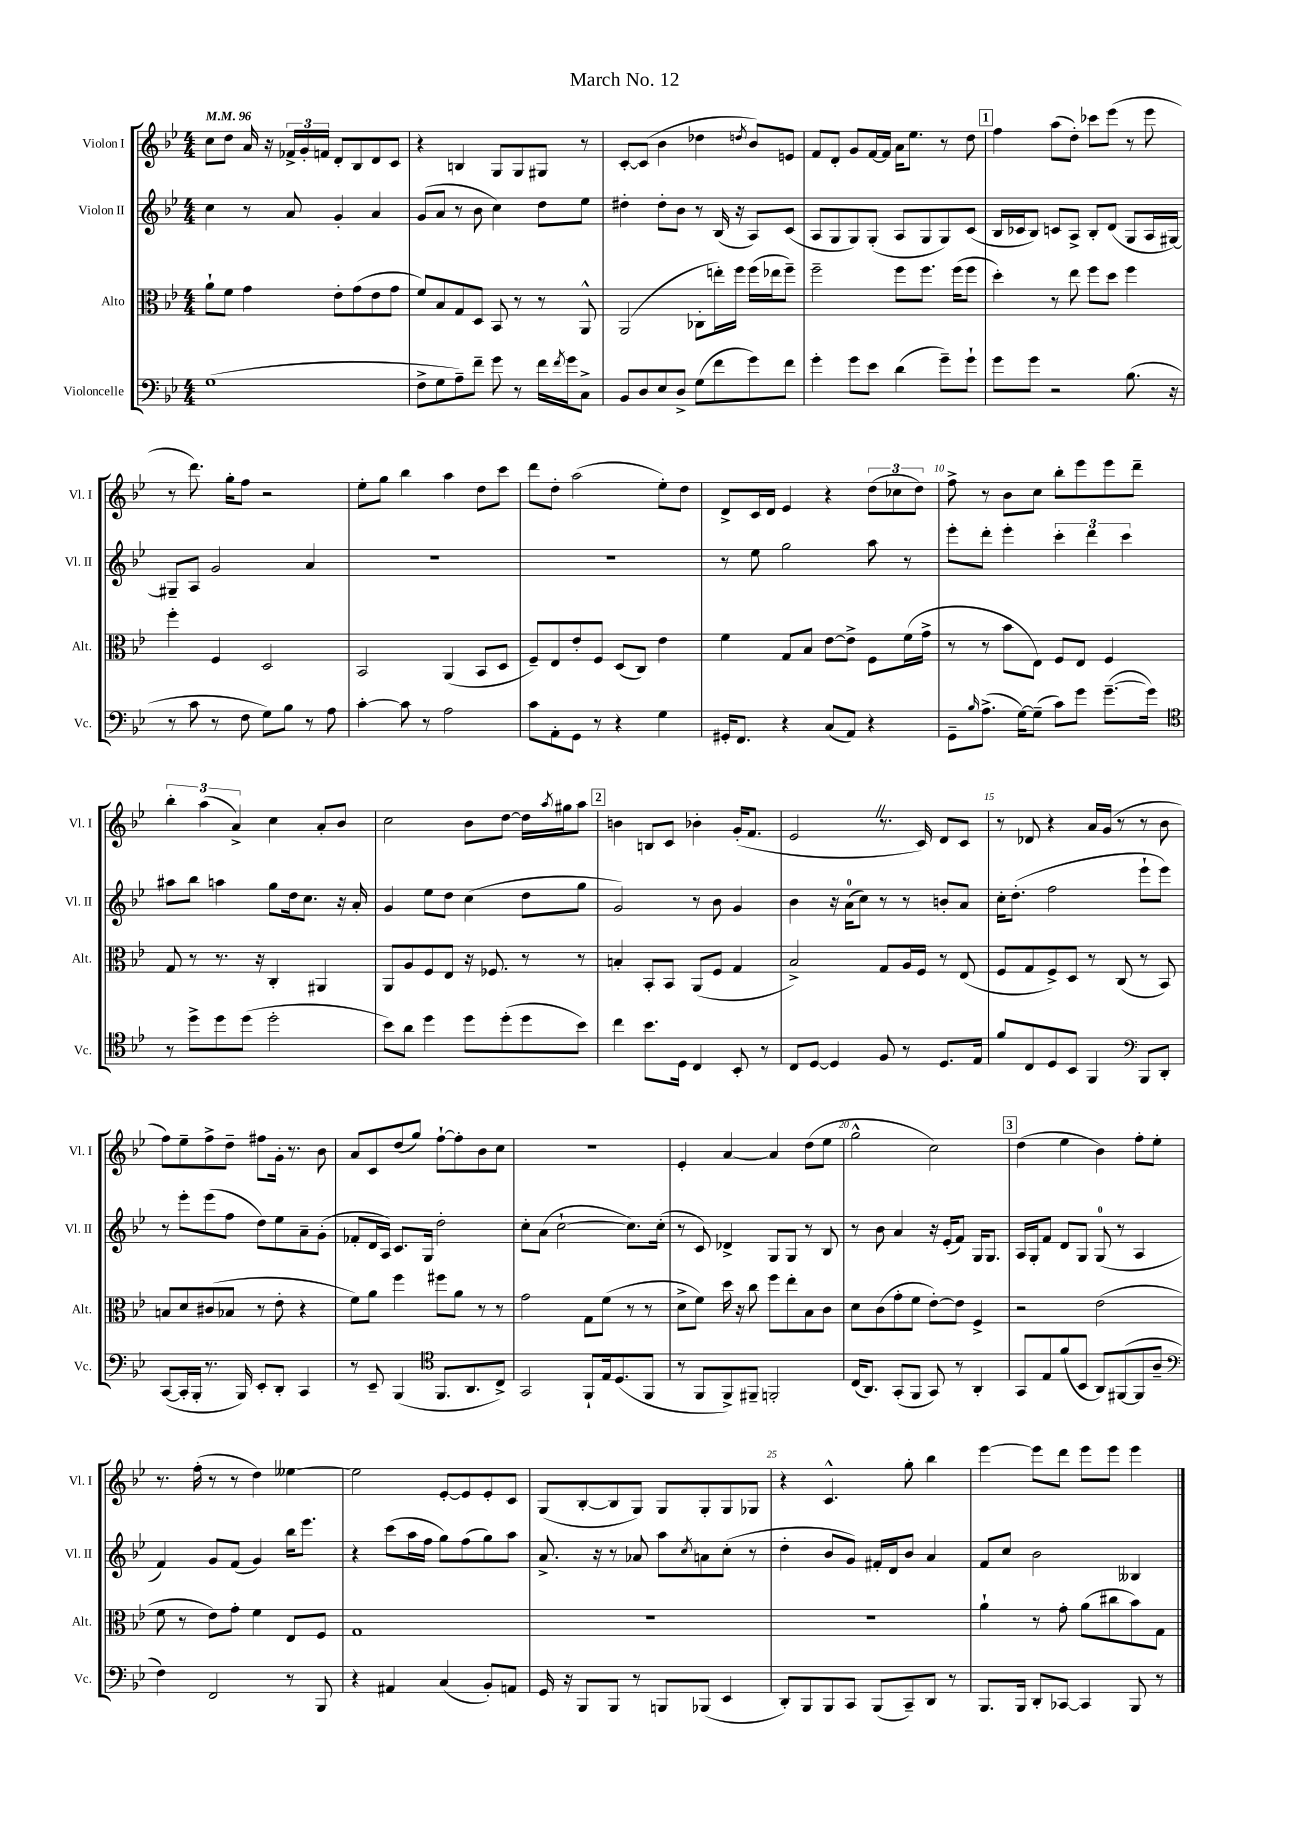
\header { title = "March No. 12" }
<<
\new StaffGroup <<
\new Staff = "s0" \with { instrumentName = "Violon I" shortInstrumentName = "Vl. I" } {
    \clef treble \key bes \major \numericTimeSignature \time 4/4 \tempo 4 = 96
    c''8 d''8 a'16 r16 \tuplet 3/2 { fes'16-> g'16-. f'16 } d'8-. bes8 d'8 c'8 |
    r4 b4 g8 g8 gis8 r8 |
    c'8~-. c'8( bes'4 des''4 \acciaccatura { d''8 } bes'8) e'8 |
    f'8 d'8-. g'8 f'16~ f'16 a'16 ees''8. r8 d''8 |
    \mark \markup { \box "1" } f''4 a''8( d''8-.) ces'''8 ees'''8( r8 ees'''8 |
    r8 d'''8.) g''16-. f''8 r2 |
    ees''8-. g''8 bes''4 a''4 d''8 c'''8 |
    d'''8 d''8-. a''2( ees''8-.) d''8 |
    d'8-> c'16 d'16 ees'4 r4 \tuplet 3/2 { d''8( ces''8 d''8) } |
    f''8-> r8 bes'8 c''8 bes''8-. ees'''8 ees'''8 d'''8-- |
    \tuplet 3/2 { bes''4-. a''4( a'4->) } c''4 a'8-. bes'8 |
    c''2 bes'8 d''8~ d''16 \acciaccatura { a''8 } gis''16 a''8 |
    \mark \markup { \box "2" } b'4 b8 c'8 bes'4-. g'16-.( f'8. |
    ees'2 \once \override BreathingSign.text = \markup { \musicglyph "scripts.caesura.straight" } \breathe r8. c'16) d'8 c'8 |
    r8 des'8 r4 a'16 g'16( r8 r8 bes'8 |
    f''8) ees''8-- f''8-> d''8-- fis''8 g'16-. r8. bes'8 |
    a'8 c'8 d''8( g''8) f''8~-! f''8-. bes'8 c''8 |
    R1 |
    ees'4-. a'4~ a'4 d''8( ees''8 |
    g''2-^ c''2) |
    \mark \markup { \box "3" } d''4( ees''4 bes'4) f''8-. ees''8-. |
    r8. f''16-.( r8 r8 d''4) eeses''4~ |
    eeses''2 ees'8~-. ees'8 ees'8-. c'8 |
    g8( bes8~-. bes8 g8) g8 g8-. g8 ges8 |
    r4 c'4.-^ g''8-. bes''4 |
    ees'''4~ ees'''8 d'''8 ees'''8 ees'''8 ees'''4 \bar "|." |
}
\new Staff = "s1" \with { instrumentName = "Violon II" shortInstrumentName = "Vl. II" } {
    \clef treble \key bes \major \numericTimeSignature \time 4/4
    c''4 r8 a'8 g'4-. a'4 |
    g'8( a'8 r8 bes'8 c''4) d''8 ees''8 |
    dis''4-. dis''8-. bes'8 r8 bes16( r16 a8) c'8( |
    a8 g8 g8) g8-.( a8 g8 g8) c'8( |
    \mark \markup { \box "1" } bes16 ces'16 bes8) c'8 a8-> bes8-. d'8( g8 a16 gis16~) |
    gis8-- a8 g'2 a'4 |
    R1 |
    R1 |
    r8 ees''8 g''2 a''8 r8 |
    ees'''8-. d'''8-. ees'''4-. \tuplet 3/2 { c'''4-. d'''4 c'''4 } |
    ais''8 bes''8 a''4 g''8 d''16 c''8. r16 a'16-. |
    g'4 ees''8 d''8 c''4( d''8 g''8 |
    \mark \markup { \box "2" } g'2) r8 bes'8 g'4 |
    bes'4 r16 a'16-0( c''8) r8 r8 b'8-. a'8 |
    c''16-. d''8.-.( f''2 ees'''8-! ees'''8) |
    r8 ees'''8-. ees'''8( f''8 d''8) ees''8 a'8-- g'8-.( |
    fes'8-. d'16 a16) c'8. g16 d''2-. |
    c''8-. a'8( c''2~-! c''8.) c''16-.( |
    r8 c'8) des'4-> g8 g8 r8 bes8 |
    r8 bes'8 a'4 r16 ees'16-.( f'8) g16 g8. |
    \mark \markup { \box "3" } a16 g16-. f'8 d'8 g8 g8-0( r8 a4 |
    f'4) g'8 f'8( g'4) bes''16 ees'''8. |
    r4 c'''8( a''16 f''16 g''8) f''8( g''8) a''8 |
    a'8.-> r16 r8 aes'8 a''8 \acciaccatura { c''8 } a'8 c''8-.( r8 |
    d''4-. bes'8 g'8) fis'16-. d'16 bes'8 a'4 |
    f'8 c''8 bes'2 beses4 \bar "|." |
}
\new Staff = "s2" \with { instrumentName = "Alto" shortInstrumentName = "Alt." } {
    \clef alto \key bes \major \numericTimeSignature \time 4/4
    a'8-! f'8 g'4 ees'8-. g'8( ees'8 g'8 |
    f'8) bes8 g8 d8 bes,8 r8 r8 a,8-^ |
    a,2( ces8-. e''16-.) f''16 f''16( ees''16 f''8--) |
    f''2-- f''8 f''8. f''16( f''8 |
    \mark \markup { \box "1" } d''4-.) r8 ees''8 f''8 d''8 f''4 |
    f''4-. f4 d2 |
    bes,2 a,4( bes,8 d8 |
    f8--) ees8 ees'8-. f8 d8( c8) ees'4 |
    f'4 g8 bes8 ees'8~ ees'8-> f8 f'16( g'16-> |
    r8 r8 bes'8 ees8) f8 ees8 f4 |
    g8 r8 r8. r16 c4-. ais,4 |
    a,8 a8 f8 ees8 r16 fes8. r8 r8 |
    \mark \markup { \box "2" } b4-. bes,8-. bes,8 a,8( f8 g4 |
    bes2->) g8 a16 f16 r8 ees8( |
    f8 g8 f8->) d8 r8 c8( r8 bes,8) |
    b8 d'8 cis'8( bes8 r8 ees'8-. r4 |
    f'8) a'8 f''4 fis''8 a'8 r8 r8 |
    g'2 g8 f'8( r8 r8 |
    d'8-> f'8) d''16 r16 c''8 f''8 ees''8-. bes8 c'8 |
    d'8 c'8( g'8-. f'8 ees'8~-.) ees'8 f4-> |
    \mark \markup { \box "3" } r2 ees'2( |
    f'8 r8 ees'8) g'8-. f'4 ees8 f8 |
    g1 |
    R1 |
    R1 |
    a'4-! r8 g'8-. a'8( cis''8 bes'8) g8 \bar "|." |
}
\new Staff = "s3" \with { instrumentName = "Violoncelle" shortInstrumentName = "Vc." } {
    \clef bass \key bes \major \numericTimeSignature \time 4/4
    g1( |
    f8-> g8 a8--) f'8-- g'8 r8 f'16 \acciaccatura { f'8 } g'16 c8-> |
    bes,8 d8 ees8 d8-> g8( f'8 g'8) f'8 |
    g'4-. g'8 ees'8 d'4( g'8--) g'8-! |
    \mark \markup { \box "1" } g'8 g'8 r2 bes8.( r16 |
    r8 c'8 r8 f8 g8) bes8 r8 a8 |
    c'4~-. c'8 r8 a2 |
    c'8 a,8-. g,8 r8 r4 g4 |
    gis,16-. f,8. r4 c8( a,8) r4 |
    g,8-- \grace { bes16 } a8.->( g16~) g8--( c'8) g'8 g'8.~--( g'16) |
    \clef tenor r8 d''8-> d''8 d''8( d''2-. |
    bes'8) a'8 d''4 d''8 d''8-.( d''8 bes'8) |
    \mark \markup { \box "2" } c''4 bes'8. d16 c4 bes,8-. r8 |
    c8 d8~ d4 f8 r8 d8. ees16 |
    f'8 c8 d8 bes,8 f,4 \clef bass bes,,8 d,8-. |
    c,8~( c,16-. bes,,16-. r8. bes,,16) ees,8-. d,8-. c,4 |
    r8 ees,8-- bes,,4( \clef tenor f,8. a,8. c8->) |
    g,2 f,8-! ees16 d8.( f,8 |
    r8 f,8 f,8->) fis,8-- f,2-. |
    c16( a,8.) g,8-.( f,8 g,8) r8 a,4-. |
    \mark \markup { \box "3" } g,8 ees8 f'8( bes,8 a,8) fis,8~( fis,8 a8-- |
    \clef bass f4) f,2 r8 bes,,8 |
    r4 ais,4 c4( bes,8-.) a,8 |
    g,16 r16 bes,,8 bes,,8 r8 b,,8 bes,,8( ees,4 |
    d,8-.) bes,,8 bes,,8 c,8 bes,,8( c,8--) d,8 r8 |
    bes,,8. bes,,16 d,8-. ces,8~ ces,4 bes,,8 r8 \bar "|." |
}
>>
>>
\layout { \context { \Score \override BarNumber.break-visibility = ##(#f #t #t) barNumberVisibility = #(every-nth-bar-number-visible 5) } }
